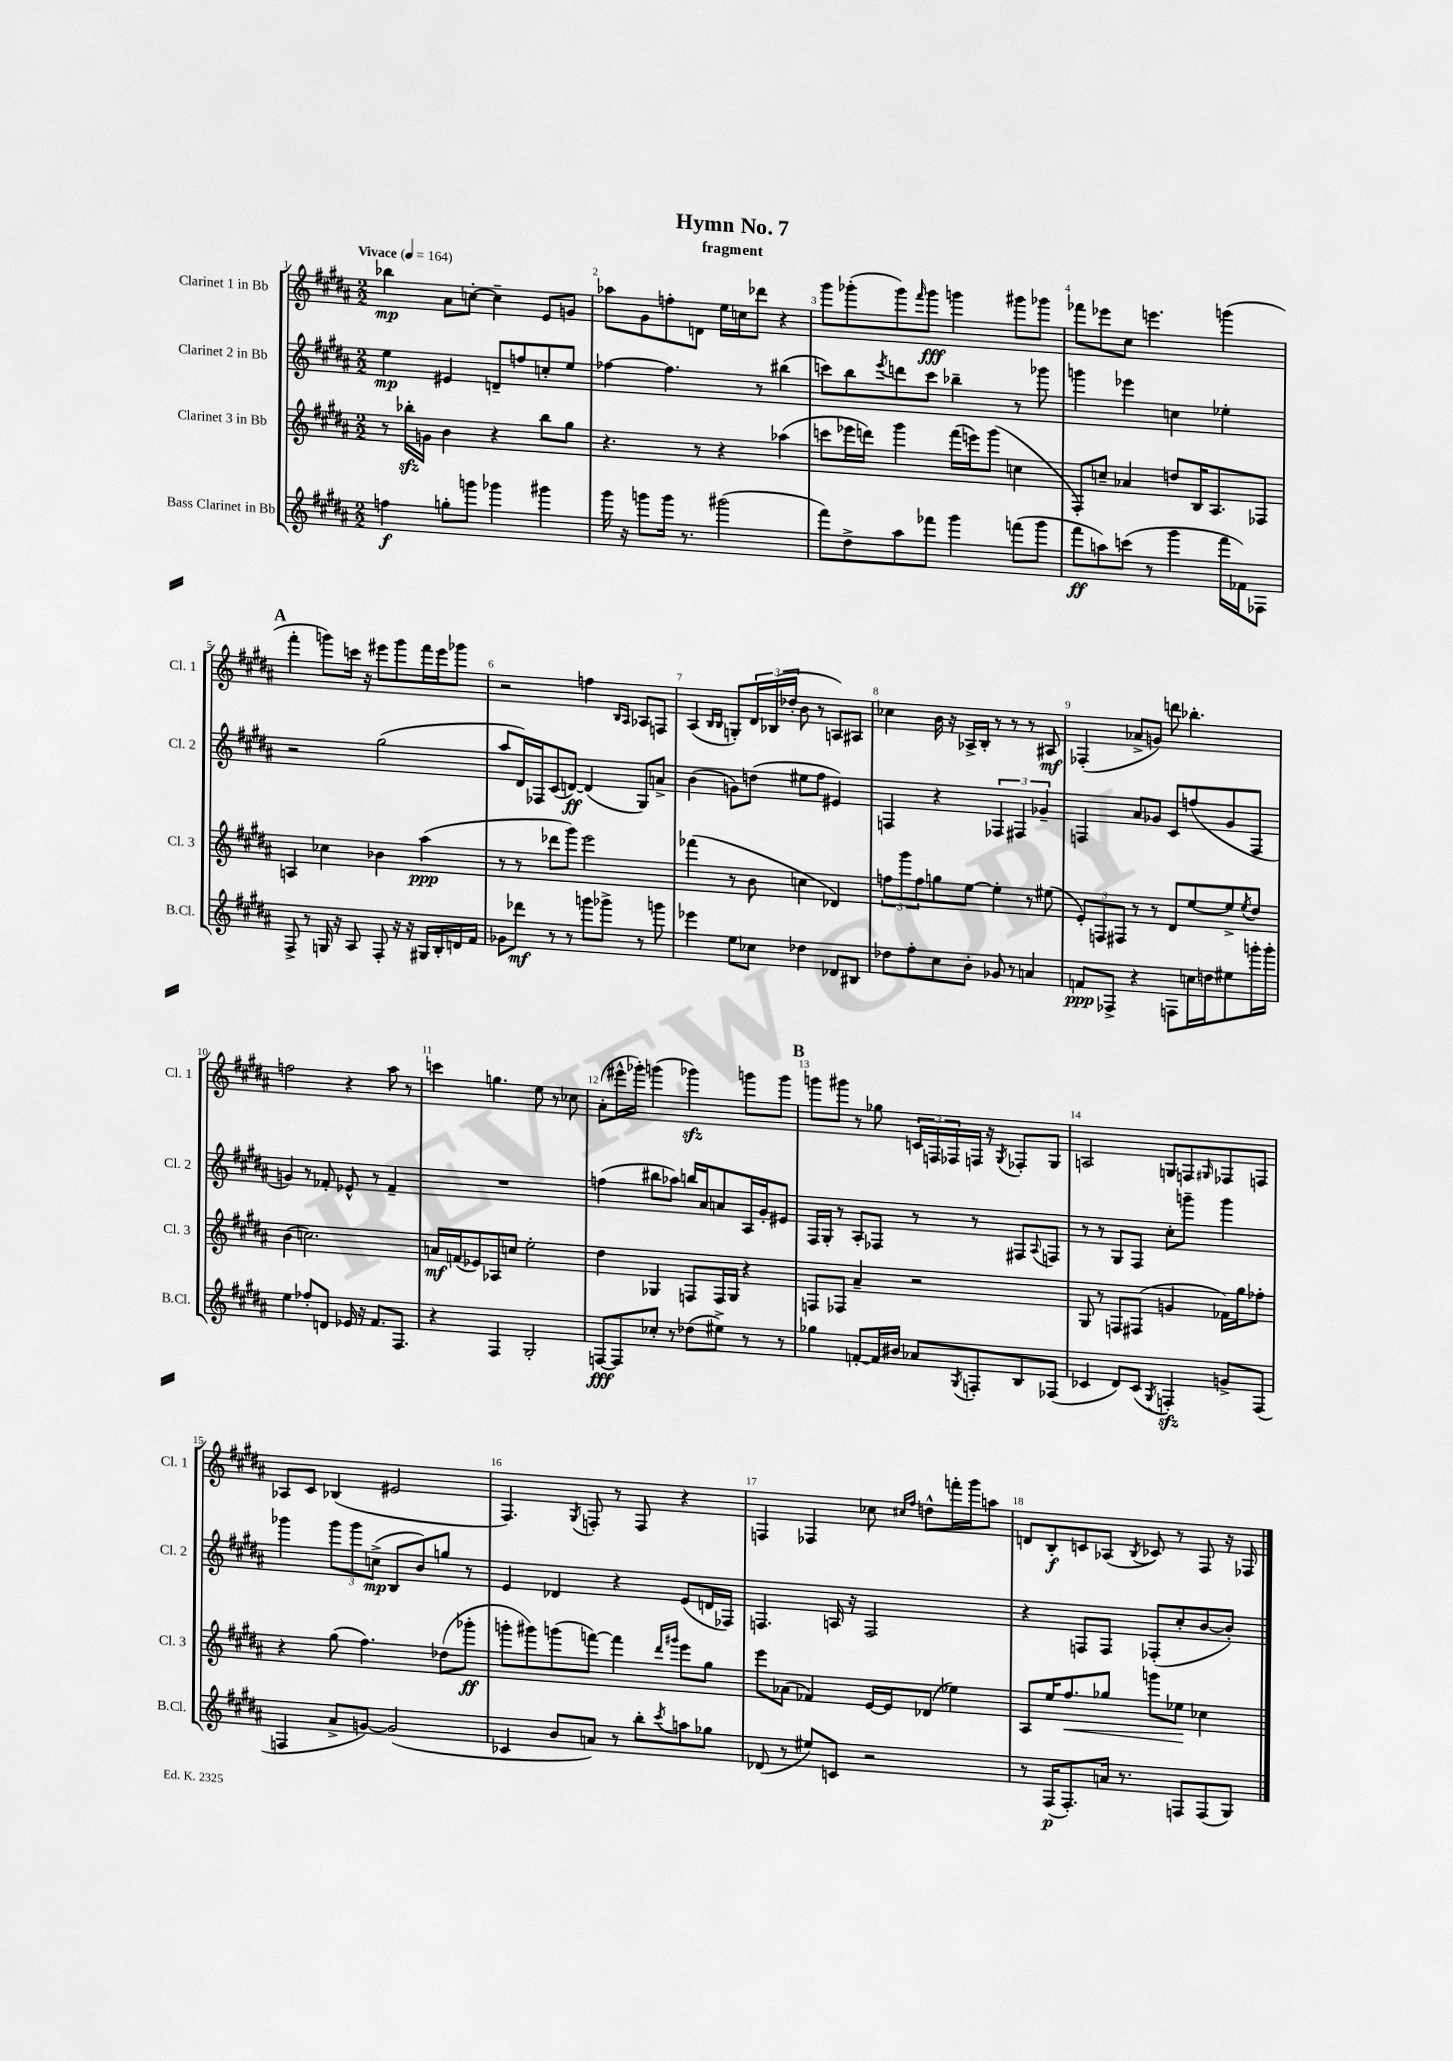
\header { title = "Hymn No. 7" subtitle = "fragment" }
<<
\new StaffGroup <<
\new Staff = "s0" \with { instrumentName = "Clarinet 1 in Bb" shortInstrumentName = "Cl. 1" } {
    \clef treble \key b \major \numericTimeSignature \time 2/2 \tempo "Vivace" 4 = 164
    bes''4\mp ais'8 c''8~-. c''4-- e'8 g'8 |
    aes''8 gis'8 f''8-. d'8 e''16 c''16 des'''8 r4 |
    gis'''8 ges'''8-.( ges'''8) \grace { fis'''16 } ges'''8\fff g'''4 gis'''8 ges'''8 |
    fes'''8 ees'''8 cis''8 e'''4. g'''4( |
    \mark \markup { \bold "A" } fis'''4-. g'''8) c'''16 r16 eis'''8 g'''8 fis'''16 eis'''16 ges'''8 |
    r2 f''4 \grace { b16 ais16 } aes8 f8 |
    ais4( \grace { b16 b16 } g8-.) \tuplet 3/2 { dis'16 bes16( des''16-. } b'8 r8 a8) ais8 |
    ces''4 b'16 r16 aes16-> b16-. r8 r8 r8 ais8\mf |
    fes4-.( aes'8-> g'8) d'''8 bes''4.-. |
    f''2 r4 ais''8 r8 |
    c'''4 g''4. e''8 r8 ces''8 |
    ais'8-.( eis'''16-^ ges'''16-.) g'''4( ges'''4\sfz) g'''8 g'''8 |
    \mark \markup { \bold "B" } g'''8 gis'''8 r8 ges''8 \tuplet 3/2 { c'16 f16 fes16 } f16 r16 \acciaccatura { gis8 } fes8-. gis8 |
    a2 g8 f8 \grace { gis16 } fes8 f8 |
    aes8 cis'8 bes4( eis'2 |
    fis4.) \acciaccatura { gis8 } f8-. r8 f8 r4 |
    f4 fes4 ces''8 \grace { cis''16 fis''16 } d''8-^ f'''16-. gis'''16 a''8 |
    d'8 b8-.\f c'8 aes8( \acciaccatura { b8 } ces'8) r8 fis8 r16 fes16 \bar "|." |
}
\new Staff = "s1" \with { instrumentName = "Clarinet 2 in Bb" shortInstrumentName = "Cl. 2" } {
    \clef treble \key b \major \numericTimeSignature \time 2/2
    e''4\mp eis'4 d'8-- f''8 c''8-. e''8 |
    fes''4~ fes''4. r8 bis''4( |
    c'''8) b''8 \acciaccatura { e'''8 } d'''8 c'''8 bes''4-- r8 ges'''8 |
    g'''4 ees'''4 c''4 ees''4-. |
    \mark \markup { \bold "A" } r2 gis''2( |
    ais''8 dis'16) fes16 cis'8( d'8~\ff) d'4( gis8) a'8-> |
    b'4( g'8) d''8( eis''8 fis''8 eis'4) |
    f4 r4 \tuplet 3/2 { fes4 fis4 ges'4-- } |
    f4 ais'8 ges'8 cis'8 f''8( ges'8 f8 |
    g'4) r8 fes'8-. ees'8-^ r8 fes'4-- |
    R1 |
    f''4( bis''8 aes''8) b''16 ais'16 a'8 ais16 gis'16-. eis'8 |
    \mark \markup { \bold "B" } fis16 gis16-. r8 ais8-. fes8 r8 r8 fis8 \appoggiatura { ais8 } f8 |
    r8 r8 gis8 fis8 cis''8-. g'''8-- g'''4 |
    ges'''4 \tuplet 3/2 { ges'''8 ges'''8 c''8->\mp( } b8 b'8) g''8 r8 |
    e'4 des'4 r4 e'8( d'16 fes16) |
    f4. a16 r16 f2 |
    r4 f8 f8 fes8-.( cis''8-. b'8~ b'8-.) \bar "|." |
}
\new Staff = "s2" \with { instrumentName = "Clarinet 3 in Bb" shortInstrumentName = "Cl. 3" } {
    \clef treble \key b \major \numericTimeSignature \time 2/2
    r8 bes''16-.\sfz g'16 b'4 r4 bes''8 gis''8 |
    r4. r8 r4 aes''4( |
    c'''8 ees'''16 d'''16) gis'''4 fis'''16( e'''16) gis'''8( c''4 |
    fis8-.) c''8-- aes'4 d''8 b16 ais8. fes8 |
    \mark \markup { \bold "A" } a4 ces''4 bes'4 ais''4\ppp( |
    r8 r8 des'''8 gis'''8) e'''2 |
    fes'''4( r8 b'8 c''4 des'4) |
    \tuplet 3/2 { f''8 gis'''8 f''8 } g''8 e''8~ e''4-. r8 eis''8( |
    \tuplet 3/2 { e'8-.) f8 fis8 } r8 r8 dis'8 e''8~ e''8-> \acciaccatura { e''8 } dis''8 |
    b'4( c''2.) |
    a'16\mf f'16( ees'8) aes8 c''8 e''2-. |
    dis''4 ges4 f8 f16 ges16 r4 |
    \mark \markup { \bold "B" } f8 fes8 ais'4-- r2 |
    gis8 r8 f8 fis8( g'4 fes'16) gis''16 fes''8-. |
    r4 gis''8( fis''4.) des''8( ges'''8-.\ff |
    g'''8-. gis'''8) g'''8( f'''8~) f'''4 \grace { dis'''16 gis'''16 } e'''8 gis''8 |
    e'''8 aes'8( fes'4) e'16~ e'16 des'8( ees''4) |
    ais8 e''16 fis''8.\< ges''8 g'''8 ees''8\! ces''4 \bar "|." |
}
\new Staff = "s3" \with { instrumentName = "Bass Clarinet in Bb" shortInstrumentName = "B.Cl." } {
    \clef treble \key b \major \numericTimeSignature \time 2/2
    f''4\f g''8-. g'''8 ges'''4 gis'''4 |
    gis'''16 r16 g'''8 g'''16 r8. gis'''2( |
    fis'''8) dis''8-> ais''8 fes'''8 gis'''4 f'''8( gis'''8 |
    fis'''8\ff a''8) c'''8( r8 gis'''4 fis'''16 fes'16) fes8 |
    \mark \markup { \bold "A" } fis8-> r8 g16 r16 ais8 fis8-. r16 r16 gis16 b16-. d'16 fis'16 |
    ges'8 des'''8\mf r8 r8 g'''8 ges'''8-> r8 g'''8 |
    ees'''4 e''8 ces''8 des''4 des'8 bis8 |
    des''8 fis''8-. cis''8 b'8-. ges'8 r8 a'4 |
    f'8\ppp fes8-> r4 f8 c''16 d''16 eis''8 g'''16-. g'''16-. |
    e''4 fes''8-. d'8 ees'16 r16 fis'8. fis8. |
    r4 fis4 gis2-. |
    f8~\fff f8 ces''8-. r8 des''8( eis''8->) r8 r8 |
    \mark \markup { \bold "B" } ges''4 f'8~-. f'16 bis'16 aes'8 \acciaccatura { gis8 } f8-. b8 fes8( |
    ces'4 dis'8) ces'8( \acciaccatura { gis8 } f4-.\sfz) g'8-> f8( |
    f4 ais'8-> g'8~) g'2( |
    ces'4 b'8 a'8) r8 b''8-. \acciaccatura { cis'''8 } a''8 ges''8 |
    des'8( r8 eis''8) c'8 r2 |
    r8 fis16\p( fis8.-.) a'16 r8. f8 f8( gis8) \bar "|." |
}
>>
>>
\layout { \context { \Score \override BarNumber.break-visibility = ##(#f #t #t) barNumberVisibility = #all-bar-numbers-visible } }
